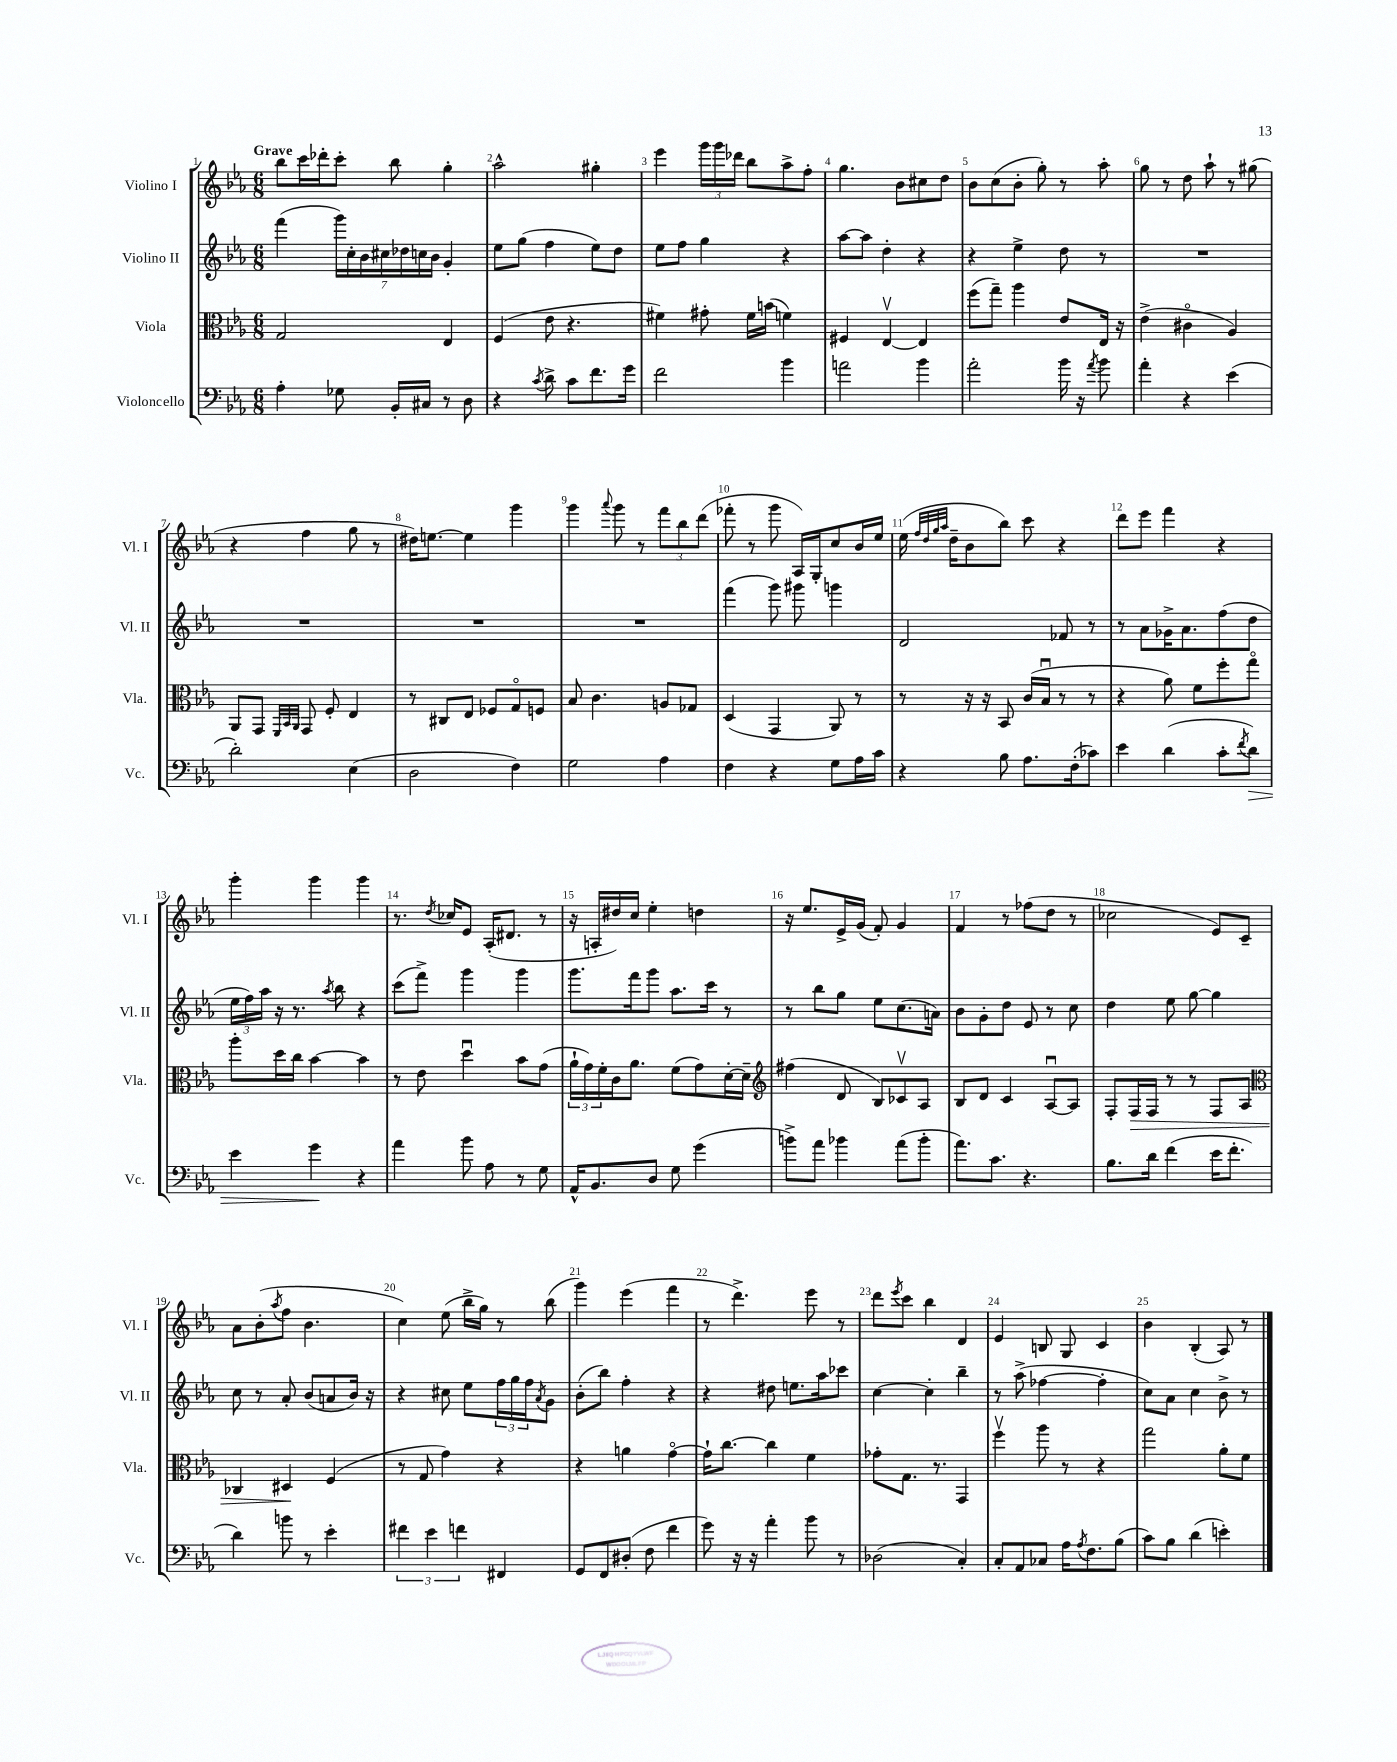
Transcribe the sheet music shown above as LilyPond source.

<<
\new StaffGroup <<
\new Staff = "s0" \with { instrumentName = "Violino I" shortInstrumentName = "Vl. I" } {
    \clef treble \key ees \major \numericTimeSignature \time 6/8 \tempo "Grave"
    bes''8 c'''16 des'''16-. c'''8-. bes''8 g''4-. |
    aes''2-^ gis''4-. |
    ees'''4 \tuplet 3/2 { g'''16 g'''16 des'''16 } bes''8 aes''8-> f''8-. |
    g''4. bes'8 cis''8 d''8 |
    bes'8 c''8( bes'8-. g''8-.) r8 aes''8-. |
    g''8 r8 d''8 aes''8-! r8 gis''8( |
    r4 f''4 g''8 r8 |
    dis''16) e''8.~ e''4 g'''4 |
    g'''4 \appoggiatura { aes'''8 } g'''8 r8 \tuplet 3/2 { f'''8 bes''8 d'''8( } |
    fes'''8-. r8 g'''8 aes16) g16-. c''8 bes'16 ees''16 |
    ees''16( \grace { f''32 d''32 g''32 aes''32 } d''16-- bes'8 bes''8) c'''8 r4 |
    d'''8 ees'''8 f'''4 r4 |
    g'''4-. g'''4 g'''4 |
    r8. \acciaccatura { d''8 } ces''16 ees'8 aes16-.( dis'8. r8 |
    r16 a16-. dis''16) c''16 ees''4-. d''4 |
    r16 ees''8. ees'16-> g'16( f'8-.) g'4 |
    f'4 r8 fes''8( d''8 r8 |
    ces''2 ees'8) c'8-- |
    aes'8 bes'8-.( \acciaccatura { aes''8 } f''8 bes'4. |
    c''4) ees''8( bes''16-> g''16) r8 bes''8( |
    g'''4) ees'''4( f'''4 |
    r8 d'''4.->) ees'''8 r8 |
    d'''8 \acciaccatura { ees'''8 } c'''8 bes''4 d'4 |
    ees'4 b8 g8 c'4 |
    bes'4 bes4-.( aes8) r8 \bar "|." |
}
\new Staff = "s1" \with { instrumentName = "Violino II" shortInstrumentName = "Vl. II" } {
    \clef treble \key ees \major \numericTimeSignature \time 6/8
    f'''4( \tuplet 7/4 { g'''16) c''16-. bes'16 cis''16 des''16 c''16 bes'16 } g'4-. |
    ees''8 g''8( f''4 ees''8) d''8 |
    ees''8 f''8 g''4 r4 |
    aes''8~ aes''8 d''4-. r4 |
    r4 ees''4-> d''8 r8 |
    R2. |
    R2. |
    R2. |
    R2. |
    f'''4( g'''8) gis'''8 g'''4 |
    d'2 fes'8 r8 |
    r8 aes'8 ges'16-> aes'8. f''8( d''8 |
    \tuplet 3/2 { ees''16 f''16) aes''16 } r16 r8. \acciaccatura { aes''8 } bes''8 r4 |
    c'''8( f'''8->) g'''4 g'''4 |
    g'''8. f'''16 g'''8 aes''8. c'''16 r8 |
    r8 bes''8 g''8 ees''8 c''8.( a'16) |
    bes'8 g'8-. d''8 ees'8 r8 c''8 |
    d''4 ees''8 g''8~ g''4 |
    c''8 r8 aes'8-. bes'8( a'8 bes'16) r16 |
    r4 cis''8 ees''8 \tuplet 3/2 { f''16 g''16 f''16 } \acciaccatura { aes'8 } g'8 |
    bes'8-.( bes''8) f''4-. r4 |
    r4 dis''8 e''8. aes''16 ces'''8 |
    c''4~ c''4-. bes''4-- |
    r8 aes''8->( fes''4~ fes''4-. |
    c''8) aes'8 c''4 bes'8-> r8 \bar "|." |
}
\new Staff = "s2" \with { instrumentName = "Viola" shortInstrumentName = "Vla." } {
    \clef alto \key ees \major \numericTimeSignature \time 6/8
    g2 ees4 |
    f4( ees'8 r4. |
    fis'4) gis'8-. fis'16 b'16( f'4) |
    fis4 ees4~\upbow ees4 |
    f''8( g''8--) aes''4 ees'8 ees16 r16 |
    ees'4->( cis'4\flageolet aes4) |
    aes,8 g,8 \grace { f,32 bes,32 aes,32 } g,8 f8-. ees4 |
    r8 cis8 ees8 fes8 g8\flageolet f8 |
    bes8 c'4. a8 ges8 |
    d4( g,4 aes,8) r8 |
    r8 r16 r16 bes,8 c'16( bes16\downbow r8 r8 |
    r4 aes'8) f'8 f''8-. g''8\flageolet |
    aes''8-. d''16 c''16 bes'4~ bes'4 |
    r8 ees'8 d''4\downbow bes'8 g'8( |
    \tuplet 3/2 { aes'16-! g'16) f'16-. } c'16 aes'8. f'8( g'8) d'16~-. d'16-- |
    \clef treble fis''4( d'8 bes8) ces'8\upbow aes8 |
    bes8 d'8 c'4 aes8~\downbow aes8 |
    f8-. f16\> f16 r8 r8 f8 aes8 |
    \clef alto ces4 dis4\! f4( |
    r8 g8 g'4) r4 |
    r4 a'4 g'4~\flageolet |
    g'16-! c''8.~ c''4 f'4 |
    ges'8-. g8. r8. g,4 |
    f''4\upbow aes''8 r8 r4 |
    g''2 aes'8-. f'8 \bar "|." |
}
\new Staff = "s3" \with { instrumentName = "Violoncello" shortInstrumentName = "Vc." } {
    \clef bass \key ees \major \numericTimeSignature \time 6/8
    aes4-. ges8 bes,16-. cis16 r8 d8 |
    r4 \acciaccatura { c'8 } d'8-> c'8 f'8. g'16 |
    f'2 bes'4 |
    a'2 bes'4 |
    aes'2-. bes'16 r16 \acciaccatura { aes'8 } bes'8 |
    aes'4-. r4 ees'4( |
    d'2-.) ees4( |
    d2 f4) |
    g2 aes4 |
    f4 r4 g8 aes16 c'16 |
    r4 bes8 aes8. f16-.( ces'8) |
    ees'4 d'4( c'8-. \acciaccatura { f'8 } d'8\>) |
    ees'4 g'4\! r4 |
    aes'4 bes'8 aes8 r8 g8 |
    aes,16-^ bes,8. d8 g8 g'4( |
    b'8->) aes'8 bes'4 aes'8( bes'8-. |
    aes'8.) c'8. r4. |
    bes8. d'16 f'4( ees'16 f'8.-. |
    d'4) b'8 r8 ees'4-. |
    \tuplet 3/2 { fis'4 ees'4 f'4 } fis,4 |
    g,8 f,8 dis8-.( f8 f'4 |
    g'8) r16 r16 aes'4-. bes'8 r8 |
    des2( c4-.) |
    c8-. aes,8 ces8 aes16 \acciaccatura { aes8 } f8. bes8( |
    c'8) bes8 d'4( e'4-.) \bar "|." |
}
>>
>>
\layout { \context { \Score \override BarNumber.break-visibility = ##(#f #t #t) barNumberVisibility = #all-bar-numbers-visible } }
